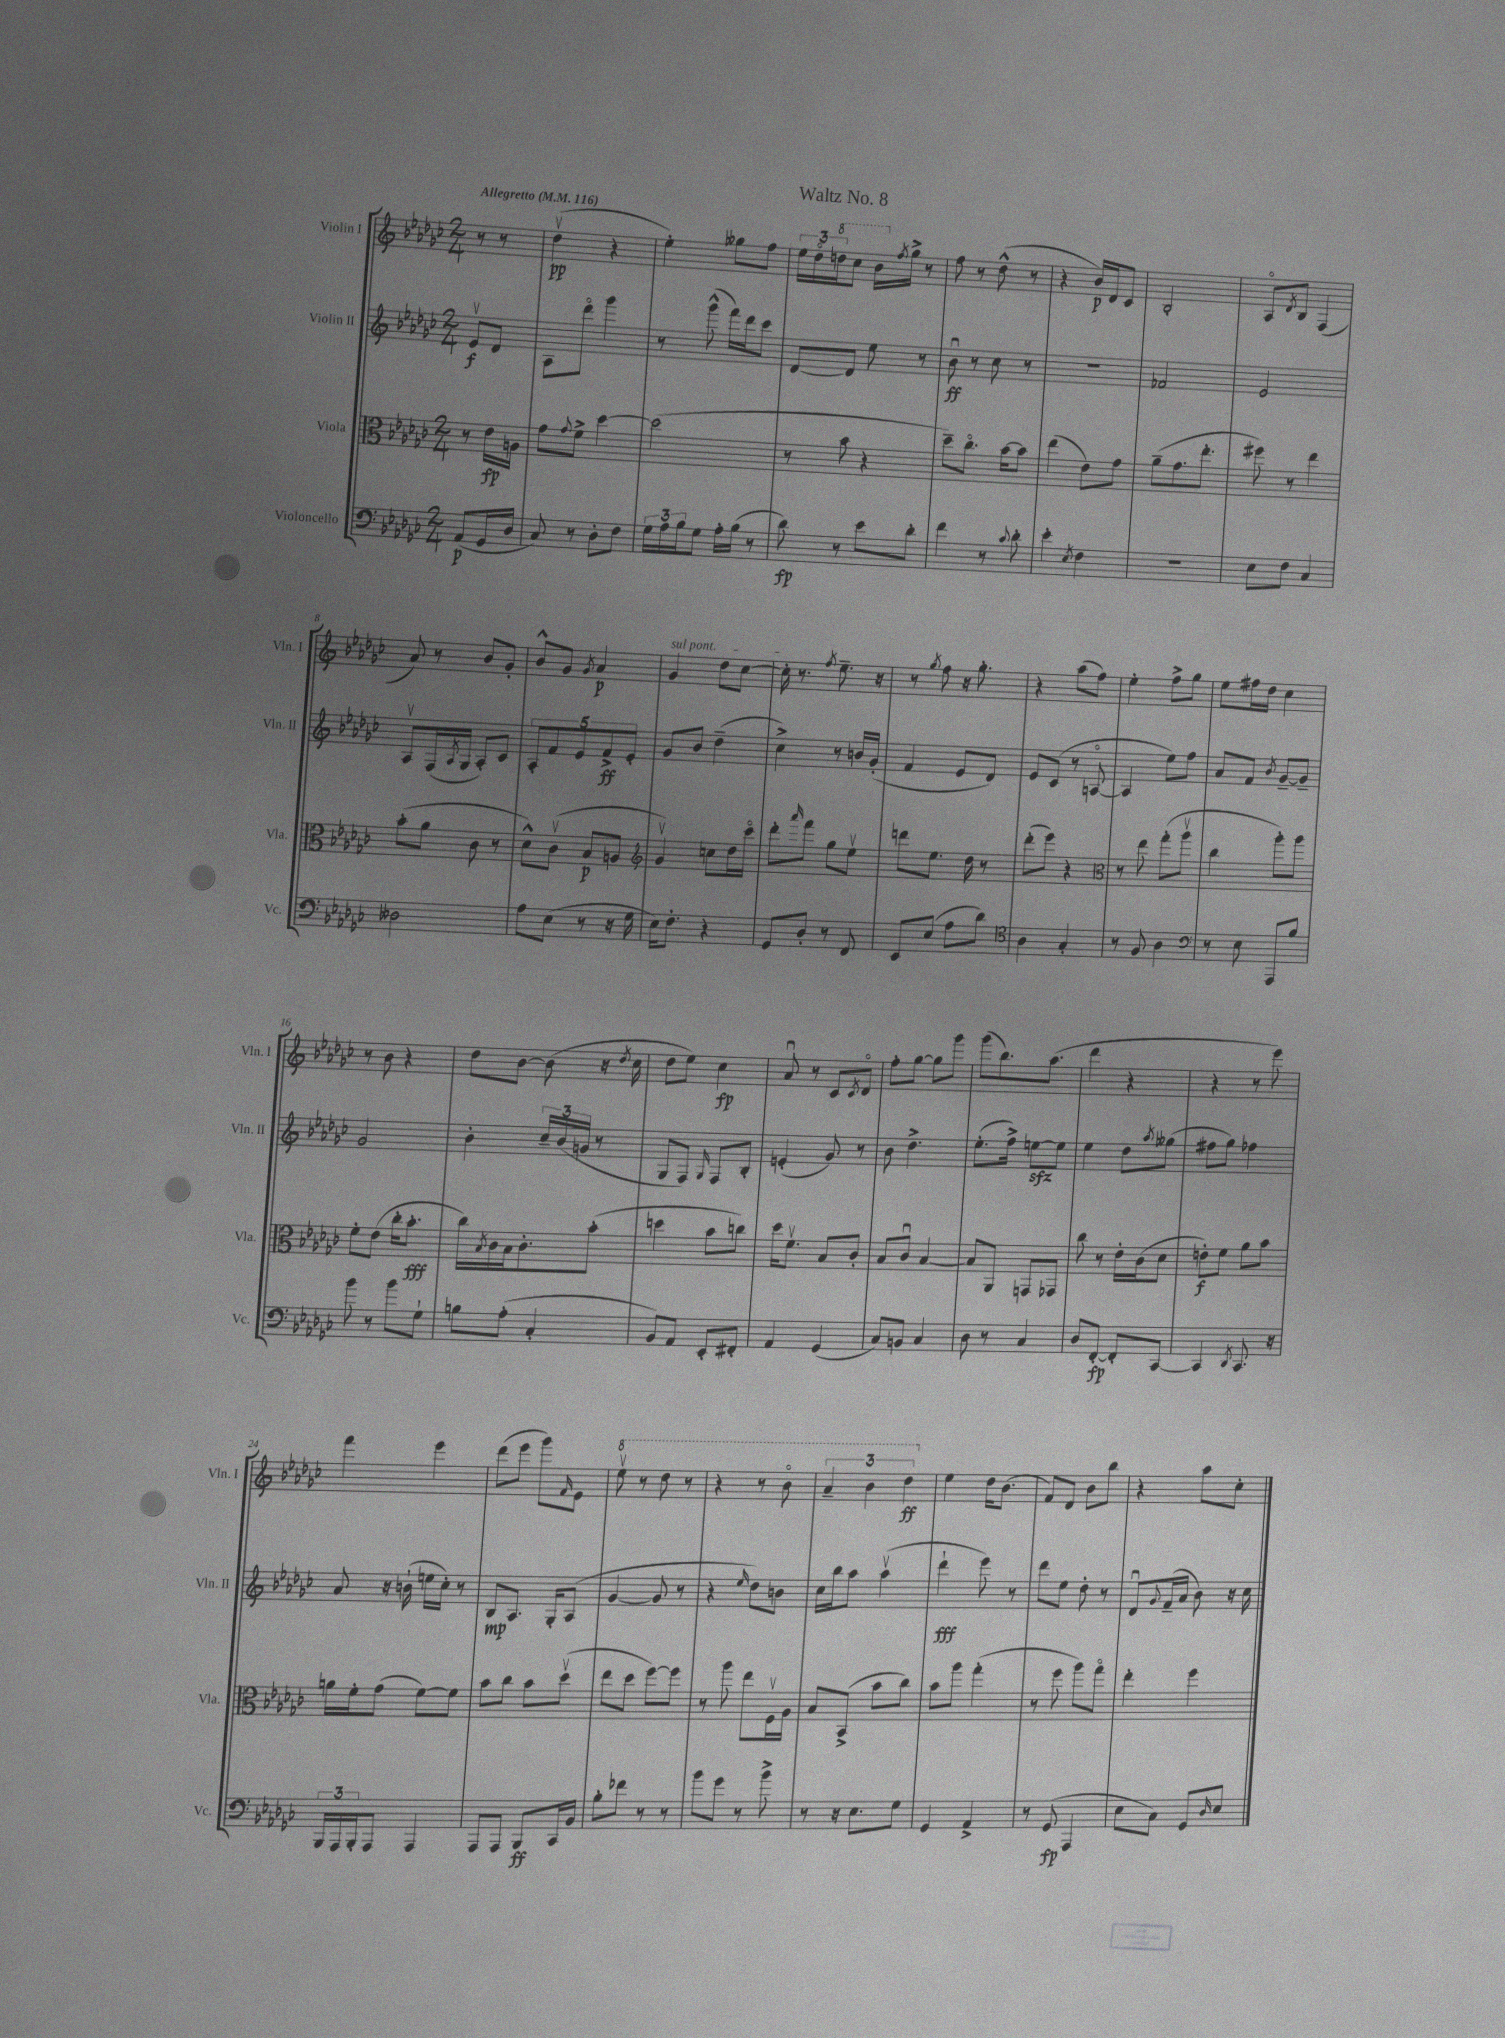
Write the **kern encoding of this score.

**kern	**kern	**kern	**kern
*staff4	*staff3	*staff2	*staff1
*clefF4	*clefC3	*clefG2	*clefG2
*k[b-e-a-d-g-c-]	*k[b-e-a-d-g-c-]	*k[b-e-a-d-g-c-]	*k[b-e-a-d-g-c-]
*M2/4	*M2/4	*M2/4	*M2/4
*MM116	*MM116	*MM116	*MM116
(8AA-	8r	8e-v	8r
16GG-	16e-	8d-	8r
16D-	16A	.	.
=	=	=	=
8C-)	8g-	8A-	(4dd-v
.	8qqg-	.	.
8r	8f^	8ddd-o	.
8D-'	[4dd-	4ggg-	4r
8F	.	.	.
=	=	=	=
24G-	(2dd-]	8r	4ee-')
24A-	.	.	.
24B-	.	.	.
8G-	.	(8ggg-^^	.
16A-'	.	16fff)	8gg--
(16B-	.	16ddd-	.
8r	.	8ccc-	8ff
=	=	=	=
8d-)	8r	[8d-	24ee-
.	.	.	24dd-o
.	.	.	24ddd
8r	8b-	8d-]	8ccc-
8e-	4r	8ee-	16bb-
.	.	.	8qff
.	.	.	16gg-^
8d-'	.	8r	8r
=	=	=	=
4f	8dd-~)	8b-u	8ff
.	8.cc-o	8r	8r
8r	.	8cc-	(8dd-^^
.	[16b-	.	.
8qqc-	.	.	.
8d-'	8b-]	8r	8r
=	=	=	=
4e-'	(4ee-	2r	4r
8qE-	.	.	.
4F	8e-)	.	16b-)
.	.	.	16d-
.	8g-	.	8c-
=	=	=	=
2r	(8a-~	2f-	2B-'
.	8.g-	.	.
.	8.ee-'	.	.
=	=	=	=
8E-	8ff#)	2e-	8A-o
.	.	.	8qd-
8F	8r	.	8B-
4C-	4ee-	.	(4F
=	=	=	=
2D--	(8b-'	8A-v	8a-)
.	8a-	(16F	8r
.	.	8qA-	.
.	.	16G-	.
.	8c-	8A-')	8b-
.	8r	8c-	8g-'
=	=	=	=
8A-	8d-^^)	10A-'	8b-^^
.	.	10f	.
(8E-	(8c-v	.	8g-
.	.	10e-	.
.	.	.	8qg-
8r	8B-	.	4a-
.	.	10f^	.
16r	8A	.	.
.	.	10e-'	.
16G-	.	.	.
=	=	=	=
*	*clefG2	*	*
16E-)	4g-v)	8g-	4g-
8.F'	.	.	.
.	.	8b-	.
4r	8cc	(4dd-~	8dd-
.	16dd-	.	[8cc-
.	16ccc-o	.	.
=	=	=	=
8GG-	8ddd-'	4cc-^)	16cc-']
.	.	.	8.r
.	16qqaaa-	.	.
8D-'	8fff	.	.
.	.	.	8qff
8r	8gg-	8r	8.ee-~
8FF	8ee-v	16b	.
.	.	(16g-'	16r
=	=	=	=
8EE-	8ddd	4f	8r
.	.	.	8qgg-
(8E-	8.ee-	.	8ff
8A-	.	8e-	16r
.	16dd-	.	8.gg-'
8d-)	8r	8d-)	.
=	=	=	=
*clefC4	*	*	*
4A-	(8ddd-'	8e-	4r
.	8eee-)	(8c-	.
4G-'	4r	8r	(8aa-
.	.	[8Ao	8ff)
=	=	=	=
*	*clefC3	*	*
8r	8r	4A]	4ee-'
8F	8ee-	.	.
4A-	(8gg-'	8ee-)	8ff^
.	8aa-v	8ff	8gg-
=	=	=	=
*clefF4	*	*	*
8r	4cc-	8a-	8ee-
8E-	.	8f	16ff#
.	.	.	16dd-
.	.	8qb-	.
8AAA-	8aa-')	[8g-~	4cc-
8B-	8aa-	8g-~]	.
=	=	=	=
8b-	8f'	2g-	8r
8r	(8e-	.	8b-
8b-	16cc-'	.	4r
.	8.b-'	.	.
8G-`	.	.	.
=	=	=	=
8B	16cc-)	4b-'	8dd-
.	8qB-	.	.
.	16c-	.	.
(8A-'	16B-	.	[8b-
.	8.c-'	.	.
4C-'	.	24cc-~	(8b-]
.	.	(24b-	.
.	.	24g	.
.	(8b-'	8r	16r
.	.	.	8qdd-
.	.	.	16cc-
=	=	=	=
8BB-)	4dd	8G-	8dd-
8AA-	.	8F)	8ee-)
.	.	16qqG-	.
8EE-'	8b-	8F	4cc-
8FF#'	8cc)	8B-'	.
=	=	=	=
4AA-	16dd-	(4e'	8a-u
.	8.fv	.	.
.	.	.	8r
(4GG-	8B-	8g-)	8c-
.	.	.	8qc-
.	8c-'	8r	8d-o
=	=	=	=
8C-)	8B-	8b-	8ff'
8BB	8c-u	4.dd-^	[8gg-
4C-	[4B-	.	8gg-]
.	.	.	8ggg-
=	=	=	=
8D-	8B-]	(8.ee-'	(8ggg-
8r	8AA-	.	8.bb-)
.	.	16ff^)	.
4C-	8GG	[8ee	.
.	.	.	(8.aa-
.	8GG-	8ee]	.
=	=	=	=
8D-	8cc-	4ee-	4ddd-
[8FF'	8r	.	.
8FF']	16e-'	8dd-	4r
.	(16c-	.	.
.	.	8qaa-	.
[8CC-	8d-	(8gg--	.
=	=	=	=
4CC-]	8e')	8ff#	4r
.	8f	8gg-)	.
8qDD-	.	.	.
8.CC-	8a-	4ff-	8r
.	8b-	.	8eee-)
16r	.	.	.
=	=	=	=
24BBB-	16a	8a-	4fff
24AAA-	.	.	.
.	16f'	.	.
24BBB-'	.	.	.
8AAA-	(8g-	16r	.
.	.	(16b`	.
4AAA-	[8f)	16ee	4eee-
.	.	16cc-')	.
.	8f]	8r	.
=	=	=	=
8AAA-	8b-	8B-	(8ddd-
8AAA-	8cc-	8.A-	8eee-
8BBB-	8b-	.	8ggg-)
.	.	16G-'	.
.	.	.	16qqf
16CC-	(8dd-v	(8A-	8e-
16BB-	.	.	.
=	=	=	=
8B-'	8ee-	[4g-	8eee-v
8f-	8dd-	.	8r
8r	[8ff)	8g-]	8ddd-
8r	8ff]	8r	8r
=	=	=	=
8b-	8r	4r	4r
8g-	8aa-	.	.
.	.	16qqee-	.
8r	8ee-	8dd-)	8r
8b-^	16Fv	8b	8bb-o
.	16A-	.	.
=	=	=	=
8r	8B-	16cc-	6aa-~
.	.	16bb-	.
16r	(8BB-^	8aa-	.
.	.	.	6bb-
8.E-	.	.	.
.	8b-	(4aa-v	.
.	.	.	6ddd-
8G-	8cc-)	.	.
=	=	=	=
4GG-	8b-	4ddd-`	4ee-
.	8aa-	.	.
4AA-^	(4gg-'	8eee-)	16dd-
.	.	.	(8.b-
.	.	8r	.
=	=	=	=
8r	8r	8ddd-	8f)
(8GG-	8ff	8ee-	8d-
4AAA-	8aa-)	8dd-'	8b-
.	8gg-o	8r	8bb-
=	=	=	=
8E-	4ee-'	8d-u	4r
.	.	8qqg-	.
8C-)	.	(16f~	.
.	.	16a-	.
8GG-	4ff	8b-)	8aa-
16qqD-	.	.	.
8E-	.	16r	8cc-'
.	.	16cc-	.
==	==	==	==
*-	*-	*-	*-
